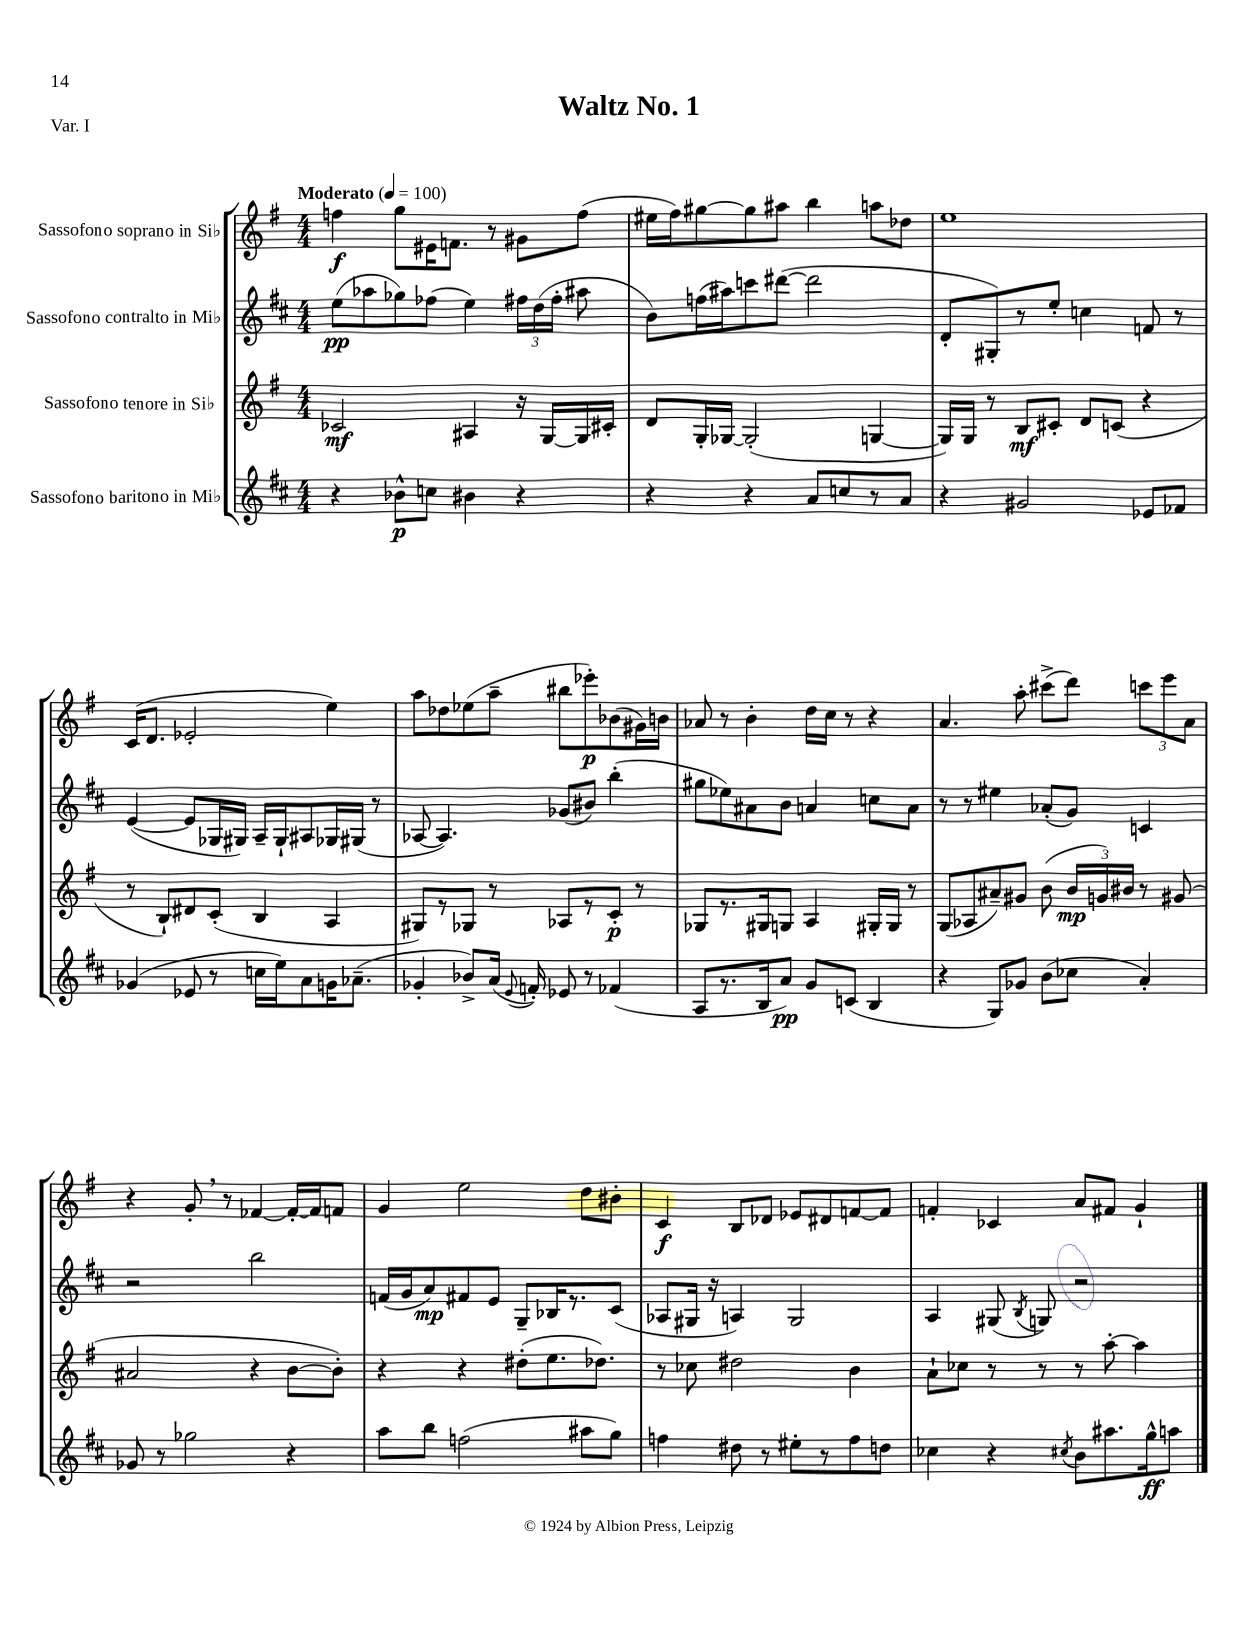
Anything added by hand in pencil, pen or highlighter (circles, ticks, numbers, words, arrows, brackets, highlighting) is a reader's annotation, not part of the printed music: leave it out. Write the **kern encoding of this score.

**kern	**kern	**kern	**kern
*staff4	*staff3	*staff2	*staff1
*clefG2	*clefG2	*clefG2	*clefG2
*k[f#c#]	*k[f#]	*k[f#c#]	*k[f#]
*M4/4	*M4/4	*M4/4	*M4/4
*MM100	*MM100	*MM100	*MM100
4r	2c-	(8ee	4ff
.	.	8aa-	.
8b-^^	.	8gg-)	8gg
8cc	.	(8ff-	16e#
.	.	.	8.f
4b#	4A#	4ee)	.
.	.	.	8r
4r	16r	24ff#	8g#
.	.	(24dd	.
.	[16G	.	.
.	.	24ff#'	.
.	16G]	8aa#	(8ff
.	16c#'	.	.
=	=	=	=
4r	8d	8b)	16ee#
.	.	.	16ff#)
.	16G'	(16ff	[8gg#
.	[16G-	16aa#)	.
4r	(2G-']	8ccc	8gg#]
.	.	([8ddd#	8aa#
8a	.	2ddd#]	4bb
8cc	.	.	.
8r	[4G	.	8aa
8a	.	.	8dd-
=	=	=	=
4r	16G])	8d'	1ee
.	16G	.	.
.	8r	8G#')	.
2g#	8B	8r	.
.	8c#'	8ee'	.
.	8d	4cc	.
.	(8c	.	.
8e-	4r	8f	.
8f-	.	8r	.
=	=	=	=
(4g-	8r	([4e	(16c
.	.	.	8.d
.	8B`)	.	.
8e-	8d#	8e]	2e-'
8r	(8c'	16G-	.
.	.	16G#)	.
16cc	4B	16A~	.
16ee)	.	16G#`	.
8a	.	8A#	.
16g	4A	16G-	4ee)
(8.a-~	.	(16G#	.
.	.	8r	.
=	=	=	=
4g-'	8G#)	[8A-	8aa
.	8r	4.A-])	8dd-
8b-^)	8G-	.	(8ee-
(16a	8r	.	8aa~
8qqe	.	.	.
16f')	.	.	.
8e-	8A-	(8g-	8bb#
8r	8r	8b#)	8eee-')
(4f-	8c'	(4bb'	(8b-
.	8r	.	16g#)
.	.	.	16b
=	=	=	=
8A	8G-	8gg#	8a-
8.r	8.r	8ee-)	8r
.	.	8a#	4b'
16B	16G#	.	.
8a)	8G	8b	.
8g	4A	4a	16dd
.	.	.	16cc
(8c	.	.	8r
4B	16G#'	8cc	4r
.	16G#	.	.
.	8r	8a	.
=	=	=	=
4r	(8G	8r	4.a
.	8A-	8r	.
8G)	8a#~)	4ee#	.
8g-	8g#	.	8aa'
(8b	(8b	(8a-'	(8ccc#^
8cc-	24b	8g)	8ddd)
.	24g)	.	.
.	24b#	.	.
4a')	8r	4c	12ccc
.	.	.	12eee
.	(8g#	.	.
.	.	.	12a
=	=	=	=
8g-	2a#	2r	4r
8r	.	.	.
2gg-	.	.	8g'
.	.	.	8r
.	4r	2bb	[4f-
4r	[8b	.	16f-'_
.	.	.	16f-]
.	8b'])	.	8f
=	=	=	=
8aa	4r	(16f	4g
.	.	16g	.
8bb	.	8a)	.
(2ff	4r	8f#	2ee
.	.	8e	.
.	(8dd#'	8G~	.
.	8.ee	16B-	.
.	.	8.r	.
8aa#	.	.	8dd
.	8.dd-)	.	.
8gg)	.	(8c#	8b#'
=	=	=	=
4ff	8r	8A-	4c
.	8cc-	16G#	.
.	.	16r	.
8dd#	2dd#	4A)	8B
8r	.	.	8d-
8ee#'	.	2G#	8e-
8r	.	.	8d#
8ff	4b	.	[8f
8dd	.	.	8f]
=	=	=	=
4cc-	8a`	4A	4f'
.	8cc-	.	.
4r	8r	(8G#	4c-
.	.	8qB	.
.	8r	8G)	.
8qcc#	.	.	.
8b	8r	2r	8a
8.aa#	[8aa'	.	8f#
.	4aa]	.	4g`
16gg^^	.	.	.
8aa	.	.	.
==	==	==	==
*-	*-	*-	*-
